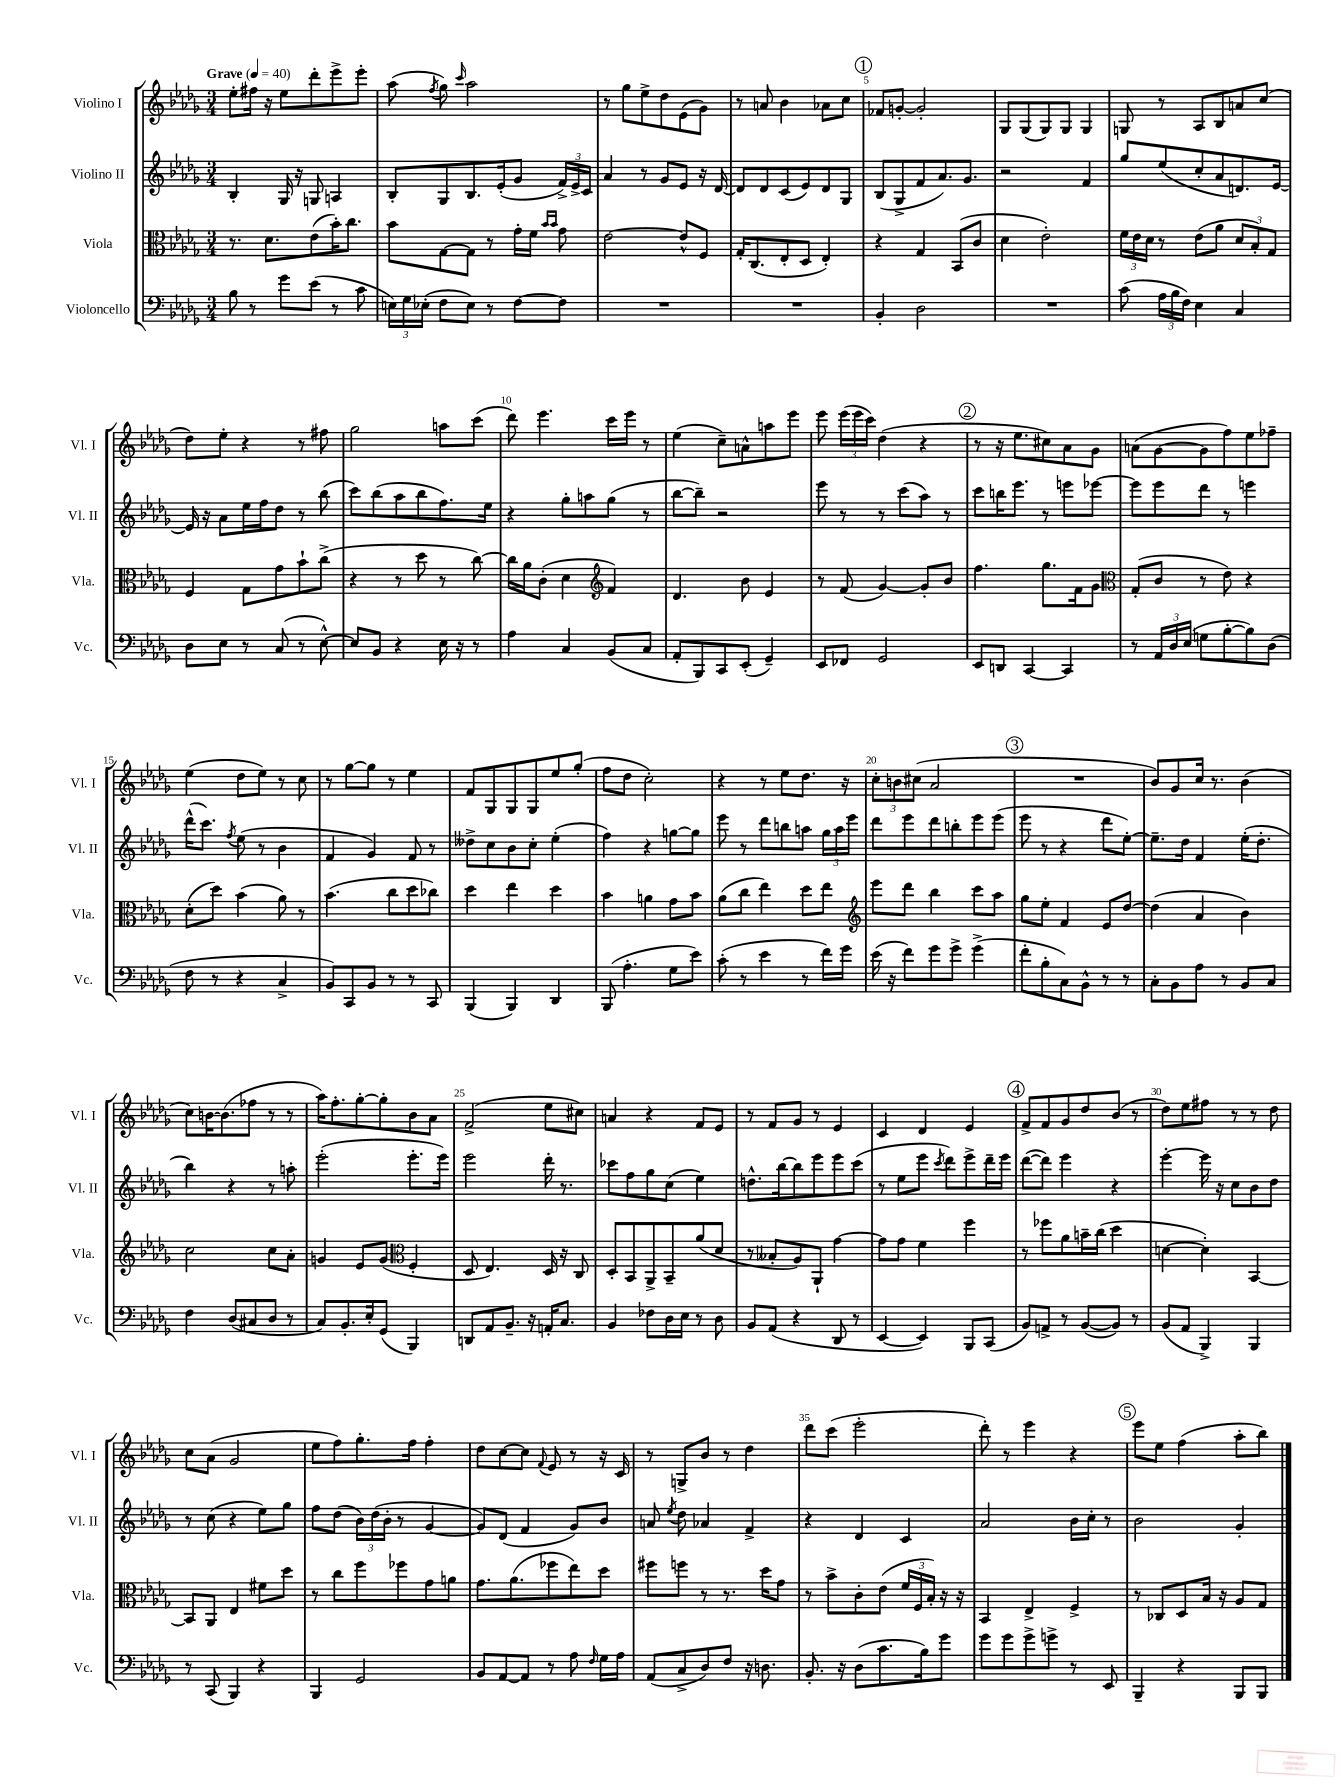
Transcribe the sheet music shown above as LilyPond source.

<<
\new StaffGroup <<
\new Staff = "s0" \with { instrumentName = "Violino I" shortInstrumentName = "Vl. I" } {
    \clef treble \key des \major \numericTimeSignature \time 3/4 \tempo "Grave" 4 = 40
    \autoBeamOff ees''8[-. fis''16] r16 ees''8[ des'''8-. ees'''8-> ees'''8]-. |
    aes''8( \acciaccatura { f''8 } ges''8) \grace { c'''16 } aes''2 |
    r8 ges''8[ ees''8-> des''8 ees'8( ges'8]) |
    r8 a'8 bes'4 aes'8[ c''8] |
    \mark \markup { \circle "1" } fes'8[ g'8]~-. g'2-. |
    ges8[ ges8( ges8) ges8] ges4 |
    g8 r8 aes8[ bes8 a'8 c''8]( |
    des''8[) ees''8]-. r4 r8 fis''8 |
    ges''2 a''8[ c'''8]( |
    des'''8) ees'''4. c'''16[ ees'''16] r8 |
    ees''4( c''8[--) a'8-^ a''8 ees'''8] |
    ees'''8 \tuplet 3/2 { ees'''16[( ees'''16 c'''16]) } des''4( r4 |
    \mark \markup { \circle "2" } r8 r16 ees''8.[ cis''8) aes'8 ges'8] |
    a'8[( ges'8~ ges'8 f''8) ees''8 fes''8]-- |
    ees''4( des''8[ ees''8]) r8 c''8 |
    r8 ges''8[~ ges''8] r8 ees''4 |
    f'8[ ges8 ges8 ges8 ees''8 ges''8]-.( |
    f''8[ des''8] c''2-.) |
    r4 r8 ees''8[ des''8.] r16 |
    \tuplet 3/2 { c''8[-. b'8 cis''8]( } aes'2 |
    \mark \markup { \circle "3" } R2. |
    bes'8[) ges'8 c''16] r8. bes'4( |
    c''8[) b'16~ b'8.( fes''8] r8 r8 |
    aes''16[) f''8.-. ges''8~-. ges''8-. bes'8 aes'8] |
    f'2->( ees''8[ cis''8]) |
    a'4 r4 f'8[ ees'8] |
    r8 f'8[ ges'8] r8 ees'4 |
    c'4 des'4 ees'4 |
    \mark \markup { \circle "4" } f'8[-> f'8 ges'8 des''8 bes'8]( r8 |
    des''8[) ees''8 fis''8] r8 r8 des''8 |
    c''8[ aes'8]( ges'2 |
    ees''8[ f''8) ges''8.-. f''16] f''4-. |
    des''8[ c''8~ c''8] \appoggiatura { f'8 } ees'8 r8 r16 c'16 |
    r8 g8[-> bes'8] r8 des''4 |
    des'''8[ c'''8]( ees'''2-. |
    des'''8-.) r8 ees'''4 r4 |
    \mark \markup { \circle "5" } ees'''8[ ees''8] f''4( aes''8[-. bes''8]) \bar "|." |
}
\new Staff = "s1" \with { instrumentName = "Violino II" shortInstrumentName = "Vl. II" } {
    \clef treble \key des \major \numericTimeSignature \time 3/4
    \autoBeamOff bes4-. ges16 r16 g8 a4 |
    bes8[-. ges8 bes8. ees'16-.( ges'8] \tuplet 3/2 { f'16[->) ees'16-> c'16] } |
    aes'4 r8 ges'8[ ees'8] r16 des'16~ |
    des'8[ des'8 c'8( ees'8) des'8 ges8] |
    \mark \markup { \circle "1" } bes8[( ges8-> f'8 aes'8.) ges'8.] |
    r2 f'4 |
    ges''8[ ees''8( c''8-. aes'8 d'8.) ees'16]~ |
    ees'16 r16 aes'8[ ees''16 f''16 des''8] r8 bes''8( |
    c'''8[) bes''8( aes''8 bes''8 f''8.) ees''16] |
    r4 ges''8[-. a''8 ges''8]( r8 |
    bes''8[~ bes''8]--) r2 |
    ees'''8 r8 r8 c'''8[( aes''8]) r8 |
    \mark \markup { \circle "2" } c'''8[ b''16 ees'''8.] r8 e'''8[ ees'''8]~ |
    ees'''8[ ees'''8 des'''8] r8 e'''4 |
    des'''16[-^( c'''8.]) \acciaccatura { f''8 } ees''8( r8 bes'4 |
    f'4 ges'4) f'8 r8 |
    deses''8[-> c''8 bes'8 c''8]-. ees''4-.( |
    f''4) r4 g''8[~ g''8] |
    ees'''8 r8 des'''8[ b''8 a''8] \tuplet 3/2 { ges''16[ a''16 ees'''16] } |
    des'''8[ ees'''8 des'''8 b''8-. ees'''8 ees'''8]( |
    \mark \markup { \circle "3" } ees'''8 r8 r4 des'''8[ ees''8]~-.) |
    ees''8.[-- des''16] f'4 ees''16[-.( des''8.]-. |
    bes''4) r4 r8 a''8-. |
    ees'''2-.( ees'''8.[-. ees'''16]) |
    ees'''2 des'''16-. r8. |
    ces'''8[ f''8 ges''8 c''8]( ees''4) |
    d''8.[-^ bes''16~ bes''8 ees'''8 ees'''8 c'''8]( |
    r8 ees''8[ ees'''8] \acciaccatura { c'''8 } des'''8[) ees'''8-> des'''16-- ees'''16] |
    \mark \markup { \circle "4" } des'''8[~( des'''8]) ees'''4 r4 |
    ees'''4~-. ees'''16 r16 c''8[ bes'8 des''8] |
    r8 c''8( r4 ees''8[) ges''8] |
    f''8[ des''8]( \tuplet 3/2 { bes'16[) des''16( bes'16]-. } r8 ges'4~ |
    ges'8[) des'8]( f'4 ges'8[) bes'8] |
    a'8 \acciaccatura { ees''8 } des''8 aes'4 f'4-> |
    r4 des'4 c'4 |
    aes'2 bes'16[ c''16]-. r8 |
    \mark \markup { \circle "5" } bes'2 ges'4-. \bar "|." |
}
\new Staff = "s2" \with { instrumentName = "Viola" shortInstrumentName = "Vla." } {
    \clef alto \key des \major \numericTimeSignature \time 3/4
    \autoBeamOff r8. des'8.[ ees'8( bes'16-.) c''8.] |
    bes'8[ ges8~ ges8] r8 ges'16[-. f'16] \grace { bes'16[ bes'16] } ges'8 |
    ees'2~ ees'8[-^ f8] |
    ges16[-. c8.( ees8-. des8] ees4-.) |
    \mark \markup { \circle "1" } r4 ges4 bes,8[( c'8] |
    des'4 ees'2-.) |
    \tuplet 3/2 { f'16[ ees'16 des'16] } r8 ees'8[( aes'8] \tuplet 3/2 { des'8[ bes8-.) ges8] } |
    f4 ges8[ ges'8 bes'8-! c''8]->( |
    r4 r8 des''8 r8 c''8~) |
    c''16[ aes'16 c'8]-.( des'4 \clef treble f'4) |
    des'4. bes'8 ees'4 |
    r8 f'8( ges'4~) ges'8[-. bes'8] |
    \mark \markup { \circle "2" } f''4. ges''8.[ f'16 ges'8] |
    \clef alto ges8[-.( c'8] r8 ees'8) r4 |
    des'8[-.( des''8]) bes'4( aes'8) r8 |
    bes'4.( c''8[ des''8 ces''8]) |
    des''4 ees''4 des''4 |
    bes'4 a'4 ges'8[ bes'8] |
    aes'8[( c''8] ees''4) des''8[ ees''8] |
    \clef treble ees'''8[ des'''8] bes''4 c'''8[ aes''8] |
    \mark \markup { \circle "3" } ges''8[ ees''8]-. f'4 ees'8[ des''8]~ |
    des''4( aes'4 bes'4) |
    c''2 c''8[ aes'8]-. |
    g'4 ees'8[ g'8]( \clef alto f4-. |
    des8 ees4.) des16 r16 c8 |
    des8[-. bes,8 aes,8-> bes,8-- aes'8( des'8] |
    r8 beses8[-. aes8) aes,8]-! ges'4~ |
    ges'8[ ges'8] f'4 f''4 |
    \mark \markup { \circle "4" } r8 fes''8[ aes'8 b'16-- c''16]( des''4 |
    d'4~ d'4-.) bes,4~ |
    bes,8[ aes,8] ees4 fis'8[ des''8] |
    r8 c''8[ f''8 fes''8 ges'8 a'8] |
    ges'8.[ aes'8.( fes''8 ees''8) des''8] |
    fis''8[ f''8] r8 r8. des''16[ ges'8] |
    r8 bes'8[-> c'8-. ees'8]( \tuplet 3/2 { f'16[ f16 bes16]-.) } r16 r16 |
    bes,4 ees4-> f4-> |
    \mark \markup { \circle "5" } r8 ces8[ des8 bes16] r16 aes8[ ges8] \bar "|." |
}
\new Staff = "s3" \with { instrumentName = "Violoncello" shortInstrumentName = "Vc." } {
    \clef bass \key des \major \numericTimeSignature \time 3/4
    \autoBeamOff bes8 r8 ges'8[ ees'8]( r8 c'8 |
    \tuplet 3/2 { e16[) ges16 ees16]-.( } f8[ ees8]) r8 f8[~ f8] |
    R2. |
    R2. |
    \mark \markup { \circle "1" } bes,4-. des2 |
    R2. |
    c'8( \tuplet 3/2 { aes16[ bes16 f16]) } ees4 c4 |
    des8[ ees8] r8 c8( r8 ees8~-^) |
    ees8[ bes,8] r4 ees16 r16 r8 |
    aes4 c4 bes,8[( c8] |
    aes,8[-. bes,,8) c,8 ees,8]-.( ges,4--) |
    ees,8[ fes,8] ges,2 |
    \mark \markup { \circle "2" } ees,8[ d,8] c,4~ c,4 |
    r8 \tuplet 3/2 { aes,16[ des16 ees16]( } g8[ bes8~-. bes8) des8]( |
    f8 r8 r4 c4-> |
    bes,8[) c,8 bes,8] r8 r8 c,8 |
    bes,,4( bes,,4) des,4 |
    bes,,8( aes4.-. ges8[ ees'8]) |
    c'8-.( r8 ees'4 r8 f'16[) ges'16] |
    ees'16( r16 f'8[) ges'8 ges'8]-> ges'4->( |
    \mark \markup { \circle "3" } f'8[-. bes8-. c8) bes,8]-^ r8 r8 |
    c8[-. bes,8 aes8] r8 bes,8[ c8] |
    f4 des8[( cis8 des8] r8 |
    c8[) bes,8.-. ees16-. ges,8]( bes,,4) |
    d,8[ aes,8 bes,8.]-- r16 a,16[-. c8.] |
    bes,4 fes8[ des16 ees16] r8 des8 |
    bes,8[ aes,8]( r4 des,8 r8 |
    ees,4~ ees,4) bes,,8[ c,8]( |
    \mark \markup { \circle "4" } bes,8[) a,8]-> r8 bes,8[~( bes,8]) r8 |
    bes,8[( aes,8] bes,,4->) bes,,4 |
    r8 c,8( bes,,4) r4 |
    bes,,4 ges,2 |
    bes,8[ aes,8~ aes,8] r8 aes8 \grace { f16 } ges16[ aes16] |
    aes,8[( c8-> des8) f8] r16 d8. |
    bes,8.-. r16 des8[( c'8. bes16) ges'8] |
    ges'8[ ges'8 ges'8-> g'8]-> r8 ees,8 |
    \mark \markup { \circle "5" } bes,,4-- r4 bes,,8[ bes,,8] \bar "|." |
}
>>
>>
\layout { \context { \Score \override BarNumber.break-visibility = ##(#f #t #t) barNumberVisibility = #(every-nth-bar-number-visible 5) } }
